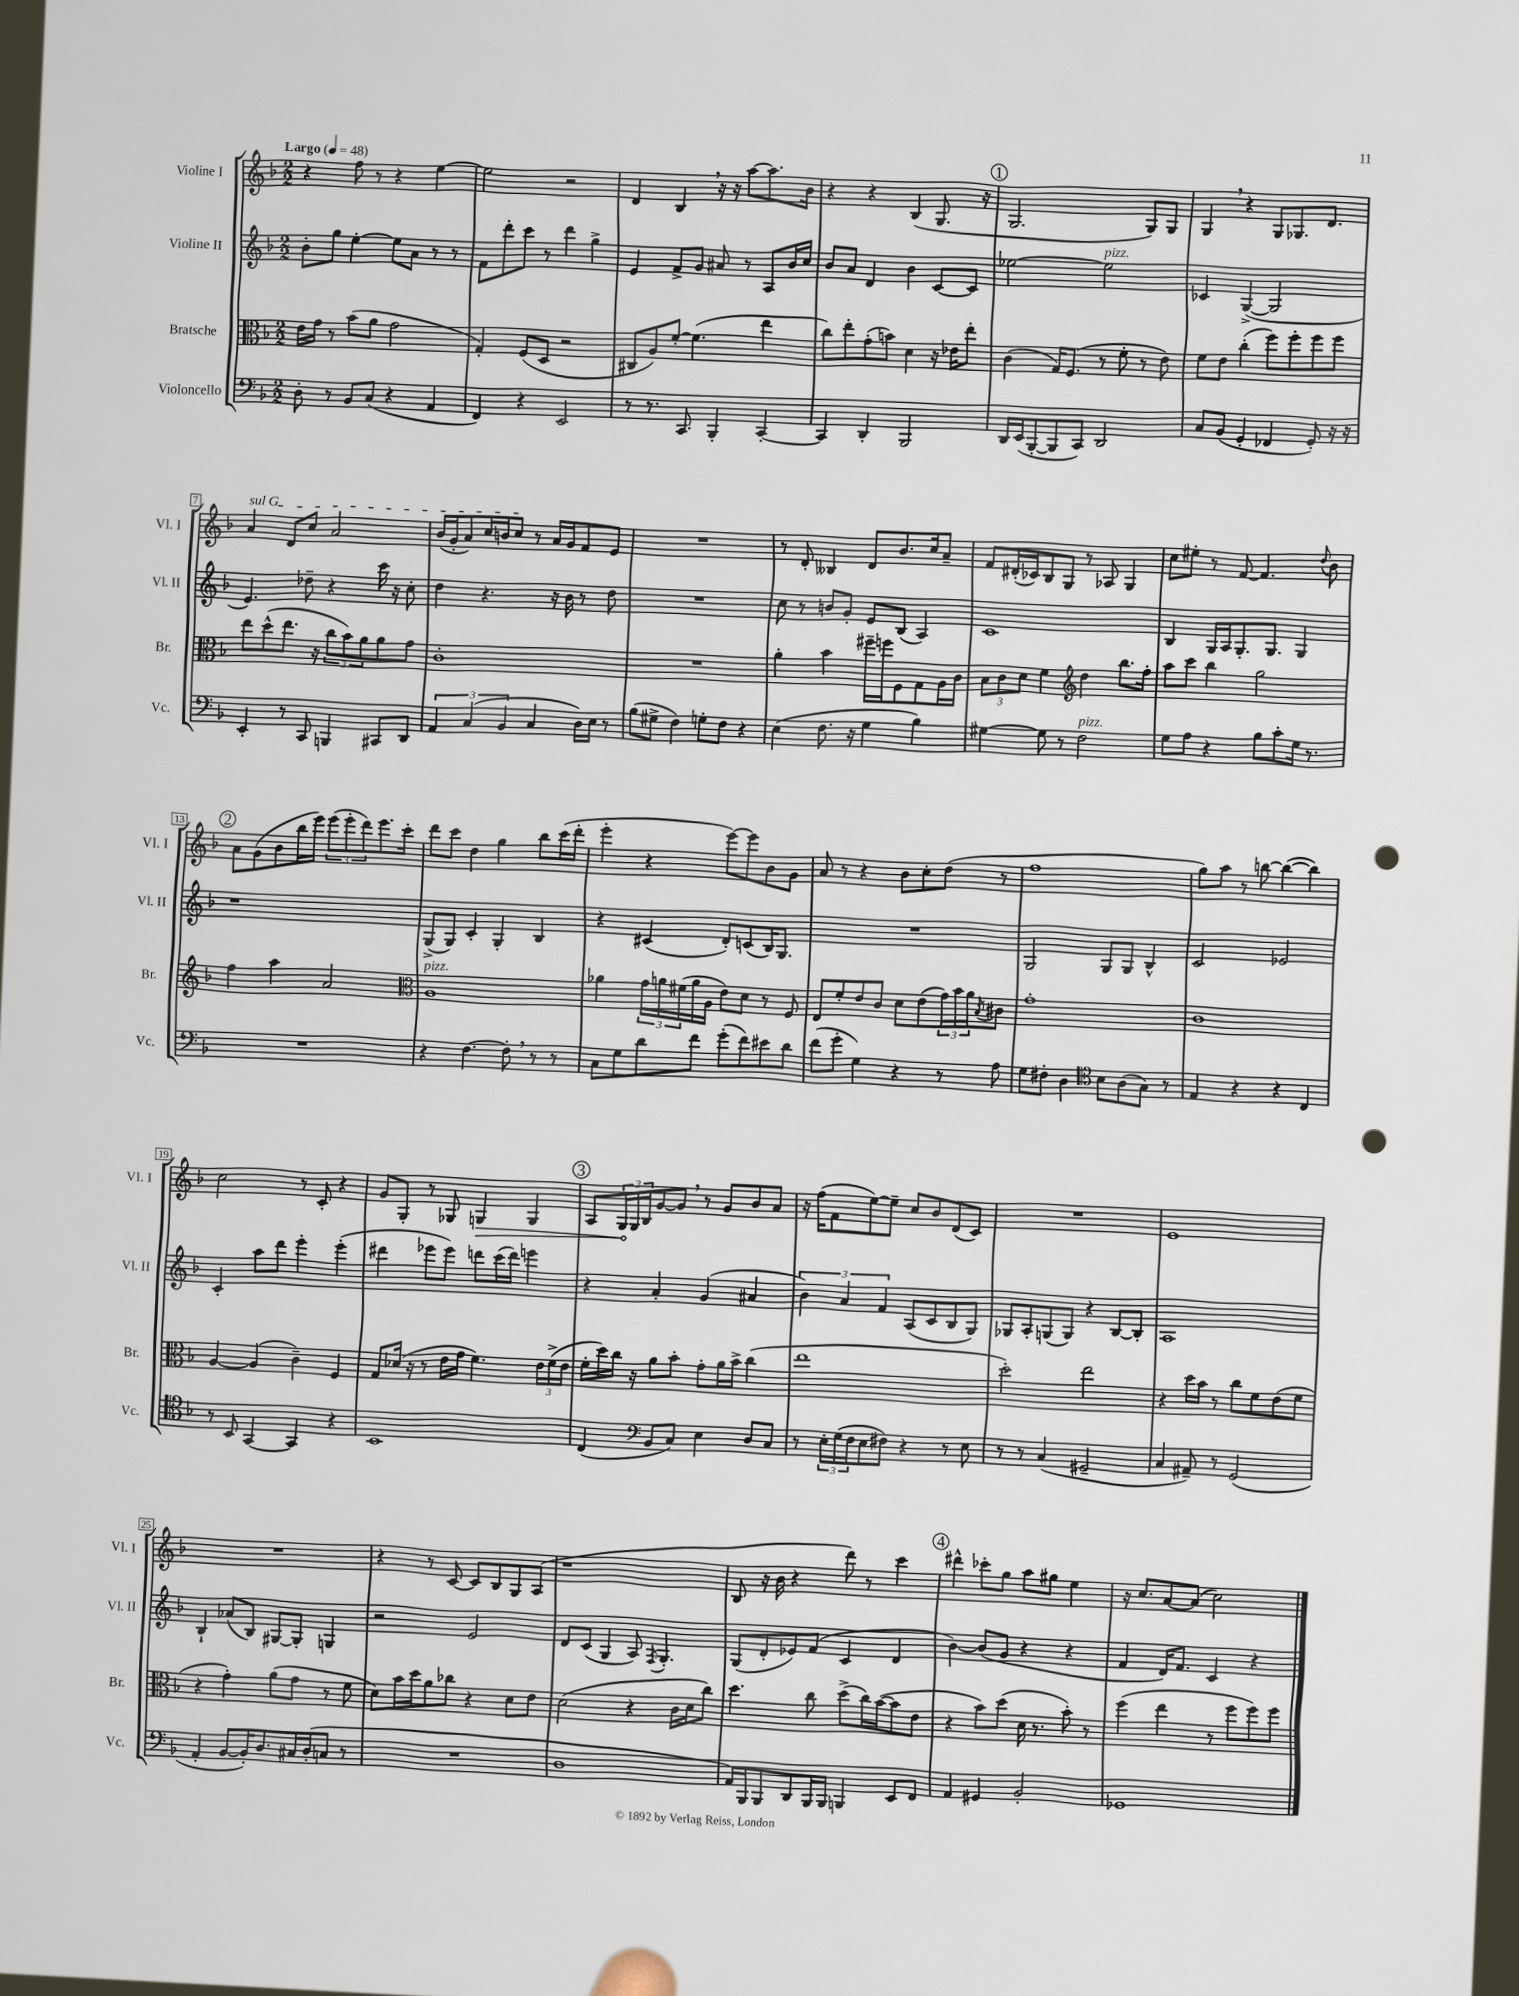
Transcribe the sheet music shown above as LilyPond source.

<<
\new StaffGroup <<
\new Staff = "s0" \with { instrumentName = "Violine I" shortInstrumentName = "Vl. I" } {
    \clef treble \key f \major \numericTimeSignature \time 2/2 \tempo "Largo" 4 = 48
    r4 f''8 r8 r4 e''4~ |
    e''2 r2 |
    d'4 bes4 \breathe r16 r16 a''8~ a''8. bes'16 |
    r4 r4 bes4( g8. r16 |
    \mark \markup { \circle "1" } g2. g8) g8 |
    g4 \breathe r4 g8 ges8. d'8. |
    \once \override TextSpanner.bound-details.left.text = \markup { \italic "sul G" } a'4\startTextSpan d'8 c''8 a'2 |
    bes'16( g'16-. a'8) c''16 b'16 c''8\stopTextSpan r8 a'16 g'16 f'8 e'8 |
    R1 |
    r8 d'8-. beses4 d'8 bes'8. c''16 a'8-- |
    f'8 dis'16-.( ces'16) bes8 g8 r8 aes8 g4 |
    c''8 eis''8-. r8 f'8~ f'4. \appoggiatura { d''8 } bes'8 |
    \mark \markup { \circle "2" } a'8 g'8( bes'8 bes''16 e'''16) \tuplet 3/2 { e'''8( e'''8-. d'''8) } e'''8. c'''16-. |
    d'''8 c'''8 d''4 g''4 bes''8 c'''16( d'''16-. |
    e'''4-. r4 e'''8~) e'''8 bes'8 g'8 |
    a'8 r8 r4 bes'8 c''8-. d''8( r8 |
    f''1 |
    g''8) a''8 r8 b''8~ b''4~( b''4) |
    c''2 r8 c'8-. r4 |
    g'8 g8-. r8 ges8 \once \override Hairpin.circled-tip = ##t g4\> g4 |
    \mark \markup { \circle "3" } a8 \tuplet 3/2 { g16\! g16 bes16 } g'8~ g'8 \breathe r8 g'8 bes'8 a'8 |
    r16 f''16( f'8 e''8~) e''8-- c''8 bes'8 d'8( c'8) |
    R1 |
    e'1 |
    R1 |
    r4 r8 c'8~ c'8 bes8 g8 a8( |
    r1 |
    bes8 r16 bes'16 r4 d'''8) r8 c'''4 |
    \mark \markup { \circle "4" } dis'''4-^ ces'''8-. g''8 a''8 gis''8 e''4 |
    r16 c''8. a'8~ a'8( c''2) \bar "|." |
}
\new Staff = "s1" \with { instrumentName = "Violine II" shortInstrumentName = "Vl. II" } {
    \clef treble \key f \major \numericTimeSignature \time 2/2
    bes'8-. g''8 e''4~-. e''8 a'8 r8 r8 |
    f'8 d'''8-. c'''8 r8 d'''4 g''4-> |
    e'4 f'8-> g'8 ais'8 r8 a8 bes'16 c''16 |
    bes'8 a'8 d'4 bes'4 c'8~ c'8 |
    \mark \markup { \circle "1" } ees''2~ ees''2^\markup { \italic "pizz." } |
    ces'4 g4~->( g2 |
    e'4.) des''8-- r4 c'''16 r16 c''8-. |
    d''4 r4. r16 bes'16 r8 d''8 |
    R1 |
    c''8 r8 b'8 g'8-. e'8 bes8( a4) |
    c'1 |
    bes4 g16 a16 g8.-. g8. g4 |
    \mark \markup { \circle "2" } r1 |
    g8->( g8) c'4-. g4-. bes4 |
    r4 cis'4( d'8-.) c'8( bes16) g8. |
    R1 |
    g2 g8 g8 bes4-^ |
    c'2 ees'2 |
    c'4-. a''8 d'''8 e'''4-. e'''4-.( |
    dis'''4 ees'''8 ees'''8) d'''8 c'''16( d'''16) e'''4 |
    \mark \markup { \circle "3" } r4 a'4-. g'4( ais'4 |
    \tuplet 3/2 { bes'4) a'4 f'4 } a8( c'8 bes8 g8) |
    ges8 a8-. g8( g8) r4 bes8~ bes8-. |
    a1 |
    bes4-! aes'8( bes8) gis8~ gis8-. g4 |
    r2 e'2 |
    d'8 c'8( g4 a8) \acciaccatura { f8 } g4.-. |
    g8( d'8-. ees'8) f'8( c'4 d'4 |
    \mark \markup { \circle "4" } bes'4~) bes'8( g'8 r4 r4 |
    f'4 d'16) f'8. c'4 r4 \bar "|." |
}
\new Staff = "s2" \with { instrumentName = "Bratsche" shortInstrumentName = "Br." } {
    \clef alto \key f \major \numericTimeSignature \time 2/2
    e'16 g'16 r8 bes'8( a'8 g'2 |
    g4-.) f8( d8 r2 |
    cis8 a8) f'8~-. f'4.( e''4 |
    c''8) e''8-. g'8-.( b'8) d'4 r16 ees'16 e''8-. |
    \mark \markup { \circle "1" } c'4( g16) f8.( r8 f'8-. r8 e'8) |
    f'8 e'8 c''4-.( f''8) f''8-. f''8 f''8 |
    e''8 d''8-^( e''8. r16 \tuplet 3/2 { c''8 bes'8) a'8 } a'8 g'8 |
    c'1-. |
    R1 |
    a'4-. bes'4 fis''16-- f''16 f8 g8 a16 c'16 |
    \tuplet 3/2 { bes8 c'8 d'8 } f'4 \clef treble d''4 bes''8. f''16-. |
    a''8 c'''8 bes''4 g''2 |
    \mark \markup { \circle "2" } f''4 a''4 a'2 |
    \clef alto a1^\markup { \italic "pizz." } |
    aes'4 \tuplet 3/2 { g'16 a'16 fis'16( } a'16 a16 e'8) d'8 r8 f8 |
    e8 f'8-. e'8 c'8 d'8 e'8( \tuplet 3/2 { g'16) bes'16 a'16 } \acciaccatura { bes8 } cis'8 |
    g'1-. |
    c'1 |
    a4~ a4( c'4--) f4 |
    g8 des'16( r16 r8 e'16 g'16 f'4.) \tuplet 3/2 { e'16 f'16->( e'16 } |
    \mark \markup { \circle "3" } f'16-. d''16) c''16 r16 a'8 bes'8-. g'8-. a'16 bes'16-> c''4( |
    e''1 |
    d''2-.) e''2 |
    r4 d''16 bes'16 r8 c''8 f'8 e'8( f'8 |
    r4 g'4-.) a'8( g'8 r8 f'8 |
    d'8) bes'16 d''16 a'8 ces''8 r4 d'8 e'8 |
    d'2( r4 c'16 d'16 c''8) |
    d''4. c''8 d''8->( c''16) bes'16~( bes'8 e'8 |
    \mark \markup { \circle "4" } r4 bes'8) d''8( d'16 r8. bes'8-.) r8 |
    f''4( e''4 r8 f''8 f''8) f''8 \bar "|." |
}
\new Staff = "s3" \with { instrumentName = "Violoncello" shortInstrumentName = "Vc." } {
    \clef bass \key f \major \numericTimeSignature \time 2/2
    d8-. r8 bes,8 c8( r4 a,4 |
    f,4) r4 e,2 |
    r8 r8. c,8. bes,,4-. c,4~-. |
    c,4 d,4-. bes,,2 |
    \mark \markup { \circle "1" } d,16 e,16( bes,,8~-. bes,,8 c,8) d,2 |
    c8 bes,8( g,4-. fes,4 g,8-.) r16 r16 |
    e,4-. r8 c,8 b,,4 cis,8 d,8 |
    \tuplet 3/2 { a,4 c4( bes,4 } c4 d16) e16 r8 |
    bes8( gis8-> f4) g8-. f8 r4 |
    e4( f8. r16 g4 bes4) |
    gis4~ gis8 r8 f2^\markup { \italic "pizz." } |
    g8 a8 r4 bes8 c'8-. g16 r8. |
    \mark \markup { \circle "2" } R1 |
    r4 f4.~ f8-. \breathe r8 r8 |
    c8 g8 d'8 f'8 g'8-.( f'8) eis'8 d'8 |
    f'8( g'8-. g4) r4 r8 a8 |
    g8 fis8-. d4 \clef tenor bes8 a8( g8) r8 |
    e4 r4 r4 c4 |
    r8 bes,8 g,4~ g,4 r4 |
    bes,1 |
    \mark \markup { \circle "3" } c4( \clef bass bes,8 c8) e4 d8 c8 |
    r8 \tuplet 3/2 { e16-. g16( f16 } e8 fis8) r4 r8 e8 |
    r8 r8 c4( gis,2-- |
    c4 ais,8--) r8 g,2( |
    a,4-. bes,8~ bes,16-.) d8. cis16 d16-.( c8 r8 |
    R1 |
    d1 |
    a,16) bes,,16 bes,,8 d,8 bes,,16 bes,,16 b,,4 e,8 f,8 |
    \mark \markup { \circle "4" } a,4 gis,4 bes,2-. |
    ges,1 \bar "|." |
}
>>
>>
\layout { \context { \Score \override BarNumber.stencil = #(make-stencil-boxer 0.1 0.3 ly:text-interface::print) } }
